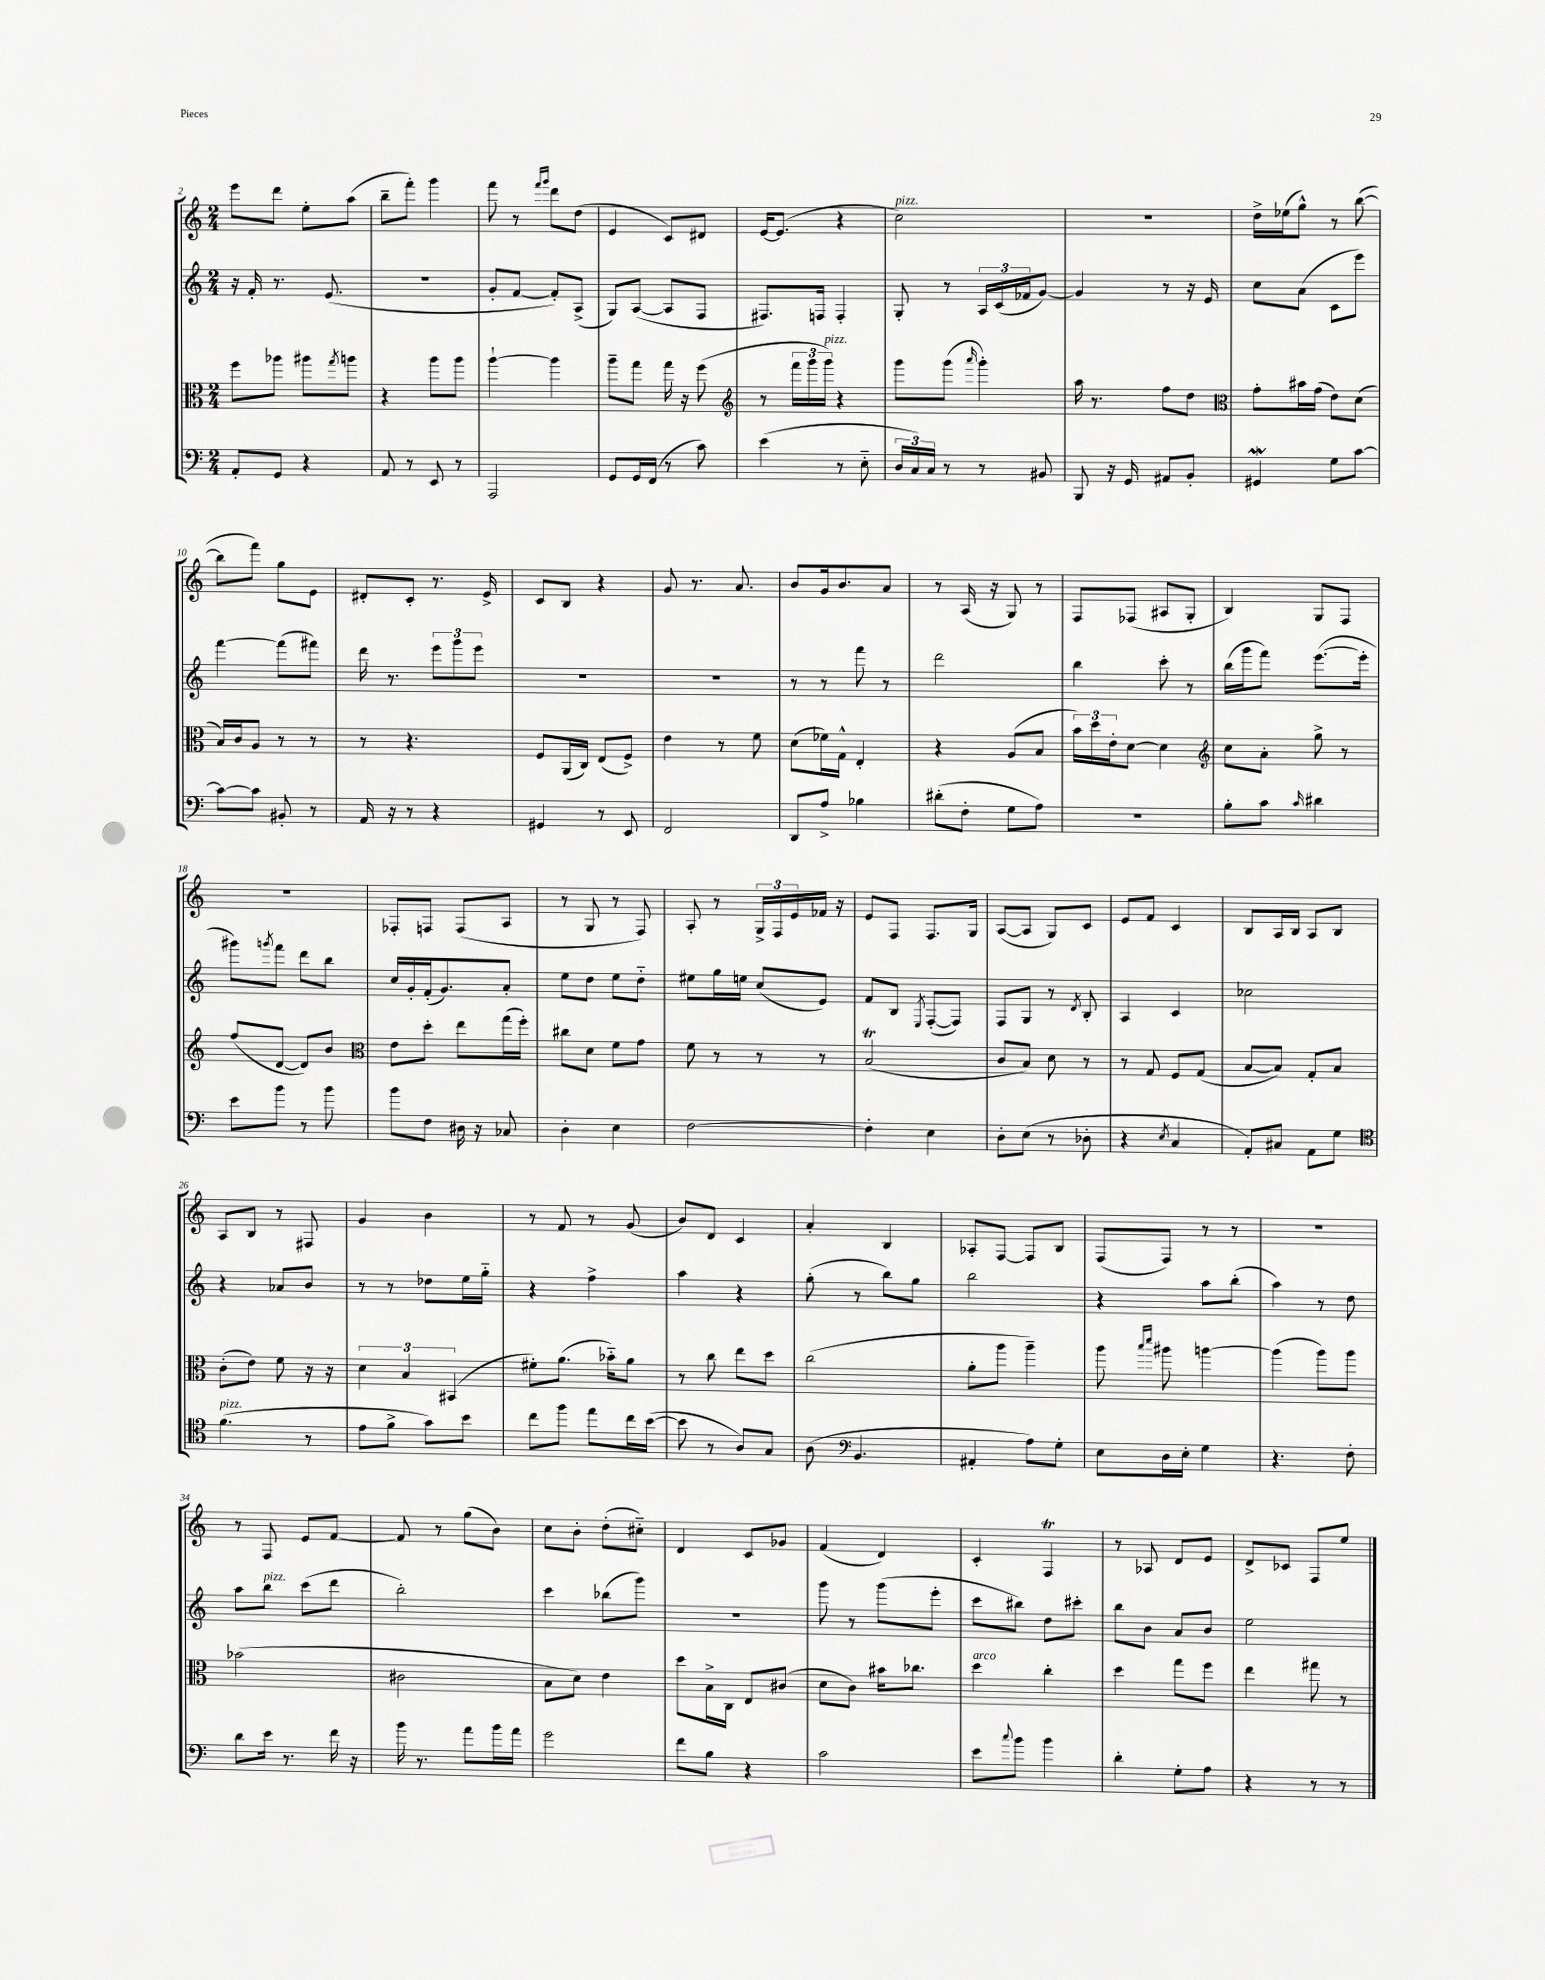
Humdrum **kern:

**kern	**kern	**kern	**kern
*staff4	*staff3	*staff2	*staff1
*clefF4	*clefC3	*clefG2	*clefG2
*k[]	*k[]	*k[]	*k[]
*M2/4	*M2/4	*M2/4	*M2/4
8AA'	8ff	16r	8eee
.	.	16f'	.
8GG	8aa-	8.r	8ddd
4r	8aa#	.	8ee'
.	.	(8.e	.
.	8qgg	.	.
.	8aa	.	(8aa
=	=	=	=
8AA	4r	2r	8bb~
8r	.	.	8fff')
8EE	8aa	.	4ggg
8r	8aa	.	.
=	=	=	=
2AAA	[4aa`	8g'	8fff
.	.	[8f	8r
.	.	.	16qqfff
.	.	.	16qqggg
.	4aa]	8f'])	8ddd
.	.	(8A^	(8dd
=	=	=	=
8GG	8aa~	8G)	4e
16GG	8gg	([8A	.
(16FF	.	.	.
8r	16gg	8A]	8c)
.	16r	.	.
8c)	(8ff	8F	8d#
=	=	=	=
*	*clefG2	*	*
(4e	8r	8.F#)	[16e
.	.	.	(8.e]
.	24fff	.	.
.	24ggg	.	.
.	.	16F	.
.	24ggg)	.	.
8r	4r	4F'	4r
8E'~	.	.	.
=	=	=	=
24D	8ggg	8G'	2cc)
24C)	.	.	.
24C	.	.	.
8r	(8ggg	8r	.
.	16qqaaa	.	.
8r	4ggg')	24A	.
.	.	(24c	.
.	.	24f-	.
8BB#	.	[8g)	.
=	=	=	=
8BBB	16aa	4g]	2r
.	8.r	.	.
16r	.	.	.
16GG	.	.	.
8AA#	8ff	8r	.
8BB'	8dd	16r	.
.	.	16e	.
=	=	=	=
*	*clefC3	*	*
4GG#	8g'	8cc	16dd^
.	.	.	(16ee-
.	16b#	(8a	8gg^^)
.	(16g	.	.
8G	8e)	8c	8r
[8c	(8d	8eee)	([8bb
=	=	=	=
8c_	16B)	[4fff	8bb]
.	16c	.	.
8c]	8A	.	8fff)
8BB#'	8r	(8fff]	8gg
8r	8r	8fff#)	8e
=	=	=	=
16AA	8r	16ddd	8d#'
16r	.	8.r	.
8r	4.r	.	8c'
4r	.	12eee	8.r
.	.	12ggg	.
.	.	12eee	.
.	.	.	16e^
=	=	=	=
4GG#	8F	2r	8c
.	(16AA	.	8B
.	16C)	.	.
8r	(8E	.	4r
8EE	8F^)	.	.
=	=	=	=
2FF	4e	2r	8g
.	.	.	8.r
.	8r	.	.
.	.	.	8.a
.	8f	.	.
=	=	=	=
8DD	(8d	8r	8b
8A^	16f-)	8r	16g
.	16G^^	.	8.b
4B-	4E'	8fff	.
.	.	8r	8a
=	=	=	=
(8d#'	4r	2ddd	8r
8F'	.	.	(16A
.	.	.	16r
8G	(8A	.	8G)
8A)	8B	.	8r
=	=	=	=
2r	24b)	4bb	8F
.	24dd	.	.
.	24e'	.	.
.	[8d	.	(8F-
.	4d]	8ccc'	8A#
.	.	8r	8G'
=	=	=	=
*	*clefG2	*	*
8B'	8cc	(16bb	4B)
.	.	16ggg	.
8c	8a'	8fff)	.
16qqc	.	.	.
4d#	8gg^	([8.eee	8G
.	8r	.	8F
.	.	16eee']	.
=	=	=	=
8e	(8ff	8ggg#)	2r
.	.	8qggg	.
8b	[8d	8fff	.
8r	8d])	8ddd	.
8b	8b	8bb	.
=	=	=	=
*	*clefC3	*	*
8b	8e	16cc	8F-'
.	.	16g'	.
8F	8dd'	(16f'	8F
.	.	8.g)	.
16D#	8ee	.	(8F
16r	.	.	.
8C-	(16gg	8a'	8A
.	16ff')	.	.
=	=	=	=
4D'	8cc#	8ee	8r
.	8d	8dd	8G
4E	8f	8ee	8r
.	8g	8dd'~	8F)
=	=	=	=
[2F	8f	8ee#	8A'
.	8r	16gg	8r
.	.	16ee	.
.	8r	(8cc	24G^
.	.	.	24F
.	.	.	24e
.	8r	8e)	16f-
.	.	.	16r
=	=	=	=
4F']	(2B	8f	8e
.	.	8B	8F
.	.	8qE	.
4E	.	([8F'	8.F
.	.	8F])	.
.	.	.	16G
=	=	=	=
8D'	8c	8F	([8A
(8E	8B)	8G	8A]
8r	8d	8r	8G)
.	.	8qd	.
8D-'	8r	8B'	8c
=	=	=	=
4r	8r	4A	8e
.	8G	.	8f
8qE	.	.	.
4C	8F	4c	4c
.	(8G	.	.
=	=	=	=
8AA')	[8B	2cc-	8B
8C#	8B])	.	16A
.	.	.	16B
8AA	8G'	.	8A
8G	8B	.	8B
=	=	=	=
*clefC4	*	*	*
(4.f	(8c'	4r	8A
.	8e)	.	8B
.	8f	8a-	8r
8r	16r	8b	8F#
.	16r	.	.
=	=	=	=
8e	6d	8r	4g
8f^	.	8r	.
.	6B	.	.
8g)	.	8dd-	4b
.	(6BB#	.	.
8b	.	16ee	.
.	.	16gg'~	.
=	=	=	=
8cc	8f#')	4r	8r
8ff	(8.a	.	8f
8ee	.	4ff^	8r
.	16b-'~)	.	.
16cc	8a	.	(8g
([16b	.	.	.
=	=	=	=
8b]	8r	4aa	8b)
8r	8cc	.	8d
8A)	8ee	4r	4c
8G	8dd	.	.
=	=	=	=
(8A	(2cc	(8gg'	4a'
*clefF4	*	*	*
4.BB	.	8r	.
.	.	8bb)	4B
.	.	8gg	.
=	=	=	=
4AA#'	8a'	2bb	8A-'
.	8aa	.	[8F
8A)	4aa~)	.	8F]
8G'	.	.	8B
=	=	=	=
8E	8aa	4r	(8F
.	16qqbb	.	.
.	16qqddd	.	.
16D	8aa#	.	8F)
16E'	.	.	.
4G	[4aa	8aa	8r
.	.	(8bb'	8r
=	=	=	=
4.r	(4aa]	4aa)	2r
.	8aa)	8r	.
8F'	8aa	8dd	.
=	=	=	=
8d	(2b-	8aa	8r
16e	.	8bb	8F
8.r	.	.	.
.	.	(8ccc	8e
16f	.	8ddd	[8f
16r	.	.	.
=	=	=	=
16b	2c#	2bb')	8f]
8.r	.	.	.
.	.	.	8r
8a	.	.	(8gg
16b	.	.	8b)
16a	.	.	.
=	=	=	=
2g	8B	4ccc	8cc
.	8d)	.	8b'
.	4e	(8bb-	(8dd'
.	.	8ggg)	8cc#'~)
=	=	=	=
8f	8dd	2r	4d
8B	16B^	.	.
.	16C	.	.
4r	8E	.	8c
.	(8c#	.	8g-
=	=	=	=
2c	8d	8ggg	(4f
.	8c)	8r	.
.	16b#	(8ggg	4d)
.	8.cc-	.	.
.	.	8eee'	.
=	=	=	=
8e	4dd	8ccc	4c'
8qqcc	.	.	.
8b	.	8bb#)	.
4b	4cc'	8dd	4F
.	.	8ccc#'	.
=	=	=	=
4d'	4dd	8bb	8r
.	.	8b	8A-
8G'	8gg	8a	8d
8A	8ff	8b	8e
=	=	=	=
4r	4ee	2ee	8d^
.	.	.	8c-
8r	8gg#	.	8F
8r	8r	.	8ee
==	==	==	==
*-	*-	*-	*-
